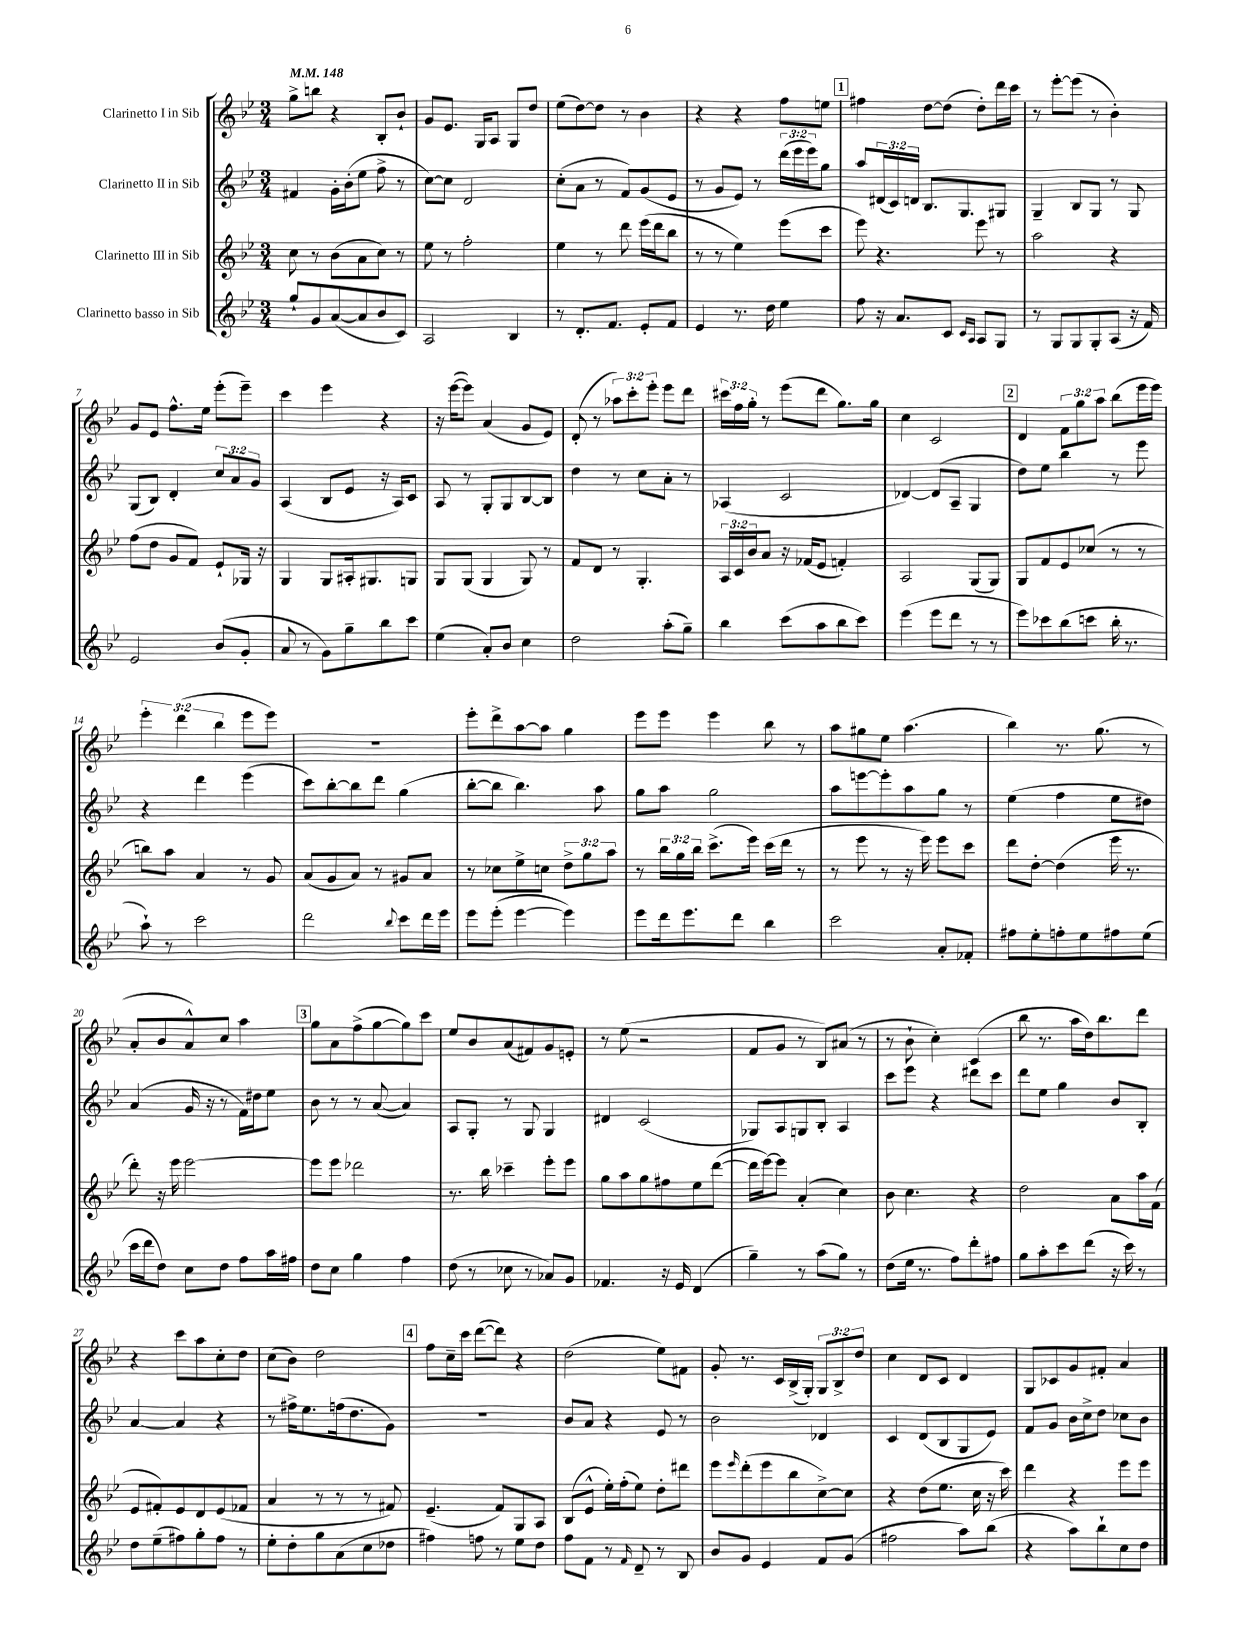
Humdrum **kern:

**kern	**kern	**kern	**kern
*part4	*part3	*part2	*part1
*staff4	*staff3	*staff2	*staff1
*I"Clarinetto basso in Sib	*I"Clarinetto III in Sib	*I"Clarinetto II in Sib	*I"Clarinetto I in Sib
*clefG2	*clefG2	*clefG2	*clefG2
*k[b-e-]	*k[b-e-]	*k[b-e-]	*k[b-e-]
*M3/4	*M3/4	*M3/4	*M3/4
*MM148	*MM148	*MM148	*MM148
=1	=1	=1	=1
8gg`/L	8cc\	4f#X/	8gg^\L
8g/	8r	.	8bbn\J
([8a/	(8b-\L	16g'\LL	4r
.	.	(16b-'\J	.
8a/]	8a\	8ee-\J	.
8b-/	8cc\J)	8ff^\	8B-'/L
8c/J)	8r	8r	8b-`/J
=2	=2	=2	=2
2A/	8ee-\	[8cc\L)	8g/L
.	8r	8cc\J]	8.e-/J
.	2ff'\	2d/	.
.	.	.	16G/KL
.	.	.	8A/J
4B-/	.	.	8G/L
.	.	.	8dd/J
=3	=3	=3	=3
8r	4ee-\	(8cc'\L	(8ee-\L
8.d'/L	.	8a\J	[8dd\)
.	8r	8r	8dd\J]
8.f/J	.	.	.
.	8ddd\	8f/L)	8r
8e-'/L	(16eee-\LL	(8g/	4b-\
.	16ddd\J	.	.
8f/J	8bb-\J	8e-/J	.
=4	=4	=4	=4
4e-/	8r	8r	4r
.	8r	8g/L	.
8.r	4ee-\)	8e-/J)	4r
.	.	8r	.
16dd\	.	.	.
4ee-\	(8eee-\L	(24ddd\LL	8ff\L
.	.	24eee-\	.
.	.	24eee-\J)	.
.	8ccc\J	8gg\J	8een\J
!!LO:REH:place=s1:t=1
=5	=5	=5	=5
8ff\	8eee-\)	8aa/L	4ff#X\
16r	4.r	(24d#X/L	.
.	.	24c/)	.
8.a/L	.	.	.
.	.	24dn/JJ	.
.	.	8.B-/L	[8dd\L
8c/J	.	.	(8dd\J]
.	.	8.G/	.
16qqc/LL	.	.	.
16qqA/JJ	.	.	.
8A/L	8eee-\	.	8dd'\L)
8G/J	8r	8G#X/J	16ddd\L
.	.	.	16ccc\JJ
=6	=6	=6	=6
8r	2aa\	4G~/	8r
8G/L	.	.	[8eee-'\L
8G/	.	8B-/L	(8eee-\J]
8G'/	.	8G/J	8r
(8A/J	4r	8r	4b-'\)
16r	.	8G/	.
16f/)	.	.	.
!!LO:LB:g=z
=7	=7	=7	=7
2e-/	(8ff\L	(8G/L	8g/L
.	8dd\J	8B-/J)	8e-/J
.	8g/L	4d'/	8.ff^^\L
.	8f/J)	.	.
.	.	.	16ee-\Jk
(8b-/L	8e-`/L	12cc/L	(8eee-'\L
.	.	12a/	.
8g'/J	16G-X/Jk	.	8eee-~\J)
.	.	12g/J	.
.	16r	.	.
=8	=8	=8	=8
8a/	4G/	(4A/	4ccc\
8r	.	.	.
8g\L)	8G/L	8B-/L	4eee-\
8gg~\	16A#X'/k	8e-/J	.
.	8.G#X/	.	.
8bb-\	.	16r	4r
.	.	16A/KL)	.
8ccc\J	8Gn/J	8c/J	.
=9	=9	=9	=9
(4ee-\	8G/L	8A/	16r
.	.	.	([16eee-\KL
.	(8G/J	8r	8eee-\J])
8a'/L)	4G/	8G'/L	(4a/
8b-/J	.	8G/	.
4cc\	8G/)	[8B-/	8g/L
.	8r	8B-/J]	8e-/J)
=10	=10	=10	=10
2dd\	8f/L	4dd\	(8d'/
.	8d/J	.	8r
.	8r	8r	12aa-X\L)
.	.	.	12ccc'\
.	4.G'/	8cc\L	.
.	.	.	12eee-'\J
(8aa'\L	.	8a'\J	8eee-\L
8gg~\J)	.	8r	8ddd\J
=11	=11	=11	=11
4bb-\	24A/LL	(4A-X/	24ccc#X\LL
.	24c/	.	24ff\
.	24b-/J	.	24gg'\JJ
.	8a/J	.	8r
(8ccc\L	16r	2c/	(8eee-\L
.	(16f-X/KL	.	.
8aa\	8e-/J	.	8ddd\J
8bb-\	4fn'/)	.	8.gg\L)
8ccc\J)	.	.	.
.	.	.	16gg\Jk
=12	=12	=12	=12
(4eee-\	2A/	[4d-X/)	4cc\
8eee-\L	.	(8d-/L]	2c/
8ddd\J	.	8A~/J	.
8r	(8G/L	4G/	.
8r	8G/J)	.	.
!!LO:REH:place=s1:t=2
=13	=13	=13	=13
8eee-\L)	8G/L	8dd\L)	4d/
8ccc-X\	8f/	8ee-\J	.
(8bb-\	8e-/	4bb-\	12f\L
.	.	.	12gg\
8cccn\J	(8cc-X/J	.	.
.	.	.	12aa\J
16bb-'\	8r	8r	(8bb-\L
8.r	.	.	.
.	8r	8eee-\	16eee-\L
.	.	.	16eee-\JJ)
!!LO:LB:g=z
=14	=14	=14	=14
8aa`\)	8bbn\L)	4r	6eee-'\
8r	8aa\J	.	.
.	.	.	(6ddd\
2ccc\	4a/	4ddd\	.
.	.	.	6bb-\
.	8r	(4eee-\	8eee-\L
.	8g/	.	8eee-\J)
=15	=15	=15	=15
2ddd\	(8a/L	8ccc\L)	2.r
.	8g/	[8bb-'\	.
.	8a/J)	8bb-\]	.
.	8r	8ddd\J	.
8qqbb-/	.	.	.
8ccc\L	8g#X/L	(4gg\	.
16ddd\L	8a/J	.	.
16eee-\JJ	.	.	.
=16	=16	=16	=16
8eee-\L	8r	[8bb-'\L	8eee-'\L
(8eee-'\J	8cc-X\L	8bb-\J]	8ddd^\
[4eee-\	8ee-^\	4.bb-\)	[8aa\
.	8ccn\J	.	8aa\J]
4eee-\])	12dd^\L	.	4gg\
.	12gg\	.	.
.	.	8aa\	.
.	12aa\J	.	.
=17	=17	=17	=17
8eee-\L	8r	8gg\L	8eee-\L
16ddd\k	24bb-\LL	8aa\J	8eee-\J
.	24gg\	.	.
8.eee-\	.	.	.
.	24bb-\JJ	.	.
.	(8.ccc^\L	2gg\	4eee-\
8ddd\J	.	.	.
.	16eee-\Jk)	.	.
4bb-\	(16ccc\LL	.	8bb-\
.	16ddd\JJ	.	.
.	8r	.	8r
=18	=18	=18	=18
2ccc\	8r	8aa\L	8aa\L
.	8eee-\	[8eeen\	8gg#X\
.	8r	8eee'\]	8ee-\J
.	16r	8aa\	(4.aa\
.	16eee-\)	.	.
8a'/L	8eee-\L	8gg\J	.
8f-X'/J	8ccc\J	8r	.
=19	=19	=19	=19
8ff#X\L	8ddd\L	(4ee-\	4bb-\)
8ee-'\	[8dd'\J	.	.
8ffn'\	(4dd\]	4ff\	8.r
8ee-\	.	.	.
.	.	.	(8.gg\
8ff#X\	16eee-\	8ee-\L	.
.	8.r	.	.
(8ee-\J	.	8dd#X\J)	8r
!!LO:LB:g=z
=20	=20	=20	=20
16ccc\LL	8ddd'\)	(4a/	8a'/L
16ddd\J	.	.	.
8dd\J)	16r	.	8b-/
.	16eee-\	.	.
8cc\L	[2eee-\	16g/	8a^^/)
.	.	16r	.
8dd\J	.	8r	8cc/J
8ff\L	.	16f\LL)	4aa\
.	.	16dd#X\J	.
16aa\L	.	8ee-\J	.
16ff#X\JJ	.	.	.
!!LO:REH:place=s1:t=3
=21	=21	=21	=21
8dd\L	8eee-\L]	8b-\	8gg\L
8cc\J	8eee-\J	8r	8a\
4gg\	2ddd-X\	8r	(8ff^\
.	.	([8a/	[8gg\
4ff\	.	4a/])	8gg\])
.	.	.	8ccc\J
=22	=22	=22	=22
(8dd\	8.r	8A/L	8ee-/L
8r	.	8G'/J	8b-/
.	16bb-\	.	.
8cc-X\	4ccc-X~\	8r	(8a/
8r	.	8G/	8f#X/)
8a-X/L)	8eee-'\L	4G/	8g/
8g/J	8eee-\J	.	8en'/J
=23	=23	=23	=23
4.f-X/	8gg\L	4d#X/	8r
.	8aa\	.	(8ee-\
.	8gg\	(2c/	2r
16r	8ff#X\	.	.
16e-/	.	.	.
(4d/	8ee-\	.	.
.	([8ddd\J	.	.
=24	=24	=24	=24
4gg~\)	16ddd\LL]	8G-X/L)	8f/L
.	[16eee-\J)	.	.
.	8eee-\J]	8A/	8g/J
8r	(4a'/	8Gn/	8r
(8aa\L	.	8B-'/J	8B-/L)
8gg\J)	4cc\)	4A/	(8a#X/J
8r	.	.	8r
=25	=25	=25	=25
(8dd\L	8b-\	8ccc\L	8r
16ee-\Jk	4.cc\	8eee-\J	8b-`\
8.r	.	.	.
.	.	4r	4cc'\)
8ff\L)	.	.	.
8ddd'\	4r	8ddd#X\L	(4c/
8ff#X\J	.	8ccc\J	.
=26	=26	=26	=26
8gg\L	2dd\	8ddd\L	8bb-\
8aa'\	.	8ee-\J	8.r
8ccc\	.	4gg\	.
.	.	.	16aa\LL
(8ddd\J	.	.	16dd\J)
.	.	.	8.bb-\
16r	8a\L	8b-/L	.
16ccc\)	.	.	.
8r	16aa\L	8B-'/J	8ddd\J
.	(16f\JJ	.	.
!!LO:LB:g=z
=27	=27	=27	=27
8dd\L	8e-/L	[4a/	4r
(8ee-~\	8f#X'/)	.	.
8ff#X\)	8e-/	4a/]	8ccc\L
8gg'\	8d/	.	8aa\
8ff#\J	(8e-/	4r	8cc'\
8r	8f-X/J	.	8dd\J
=28	=28	=28	=28
8ee-'\L	4a/	8r	(8cc\L
8dd'\	.	16ff#X^\KL	8b-\J)
.	.	8.ee-\	.
8gg\	8r	.	2dd\
(8a\	8r	(16ffn\k	.
.	.	8.dd\	.
8cc\	8r	.	.
8dd-X\J	8f#X/)	8g\J)	.
!!LO:REH:place=s1:t=4
=29	=29	=29	=29
4ff#X\)	(4.e-~/	2.r	8ff\L
.	.	.	16cc~\L
.	.	.	16ccc\JJ
8ffn\	.	.	([8ddd\L
8r	8f/L)	.	8ddd\J])
8ee-\L	8G/	.	4r
8dd\J	8A/J	.	.
=30	=30	=30	=30
8ff\L	(8B-/L	8b-/L	(2dd\
8f\J	8e-^^/J	8a/J	.
8r	16ee-'\LL)	4r	.
.	(16ff'\J	.	.
16qqf/	.	.	.
8d~/	8ee-\J)	.	.
8r	8dd'\L	8e-/	8ee-\L)
8B-/	8ddd#X\J	8r	8f#X\J
=31	=31	=31	=31
8b-/L	8eee-\L	2b-\	8g'/
.	16qqeee-/	.	.
8g/J	(8ddd'\	.	8.r
4e-/	8eee-\	.	.
.	.	.	16c/LL
.	8bb-\	.	(16B-^/
.	.	.	16G'/JJ)
8f/L	[8cc^\)	4d-X/	12G/L
.	.	.	12B-^/
(8g/J	8cc\J]	.	.
.	.	.	12dd/J
=32	=32	=32	=32
2ff#X\	4r	4c/	4cc\
.	(8dd\L	(8d/L	8d/L
.	8.ee-\J	8B-/	8c/J
8aa\L)	.	8G/	4d/
.	16cc\	.	.
(8bb-\J	16r	8e-/J)	.
.	16ccc\)	.	.
=33	=33	=33	=33
4r	4ddd\	8f/L	8G/L
.	.	8g/J	8c-X/
8aa\L)	4r	16b-\LL	8g/
.	.	16cc^\J	.
8bb-`\	.	8dd\J	8f#X'/J
8cc\	8eee-\L	8cc-X\L	4a/
8dd\J	8eee-\J	8b-\J	.
==	==	==	==
*-	*-	*-	*-
